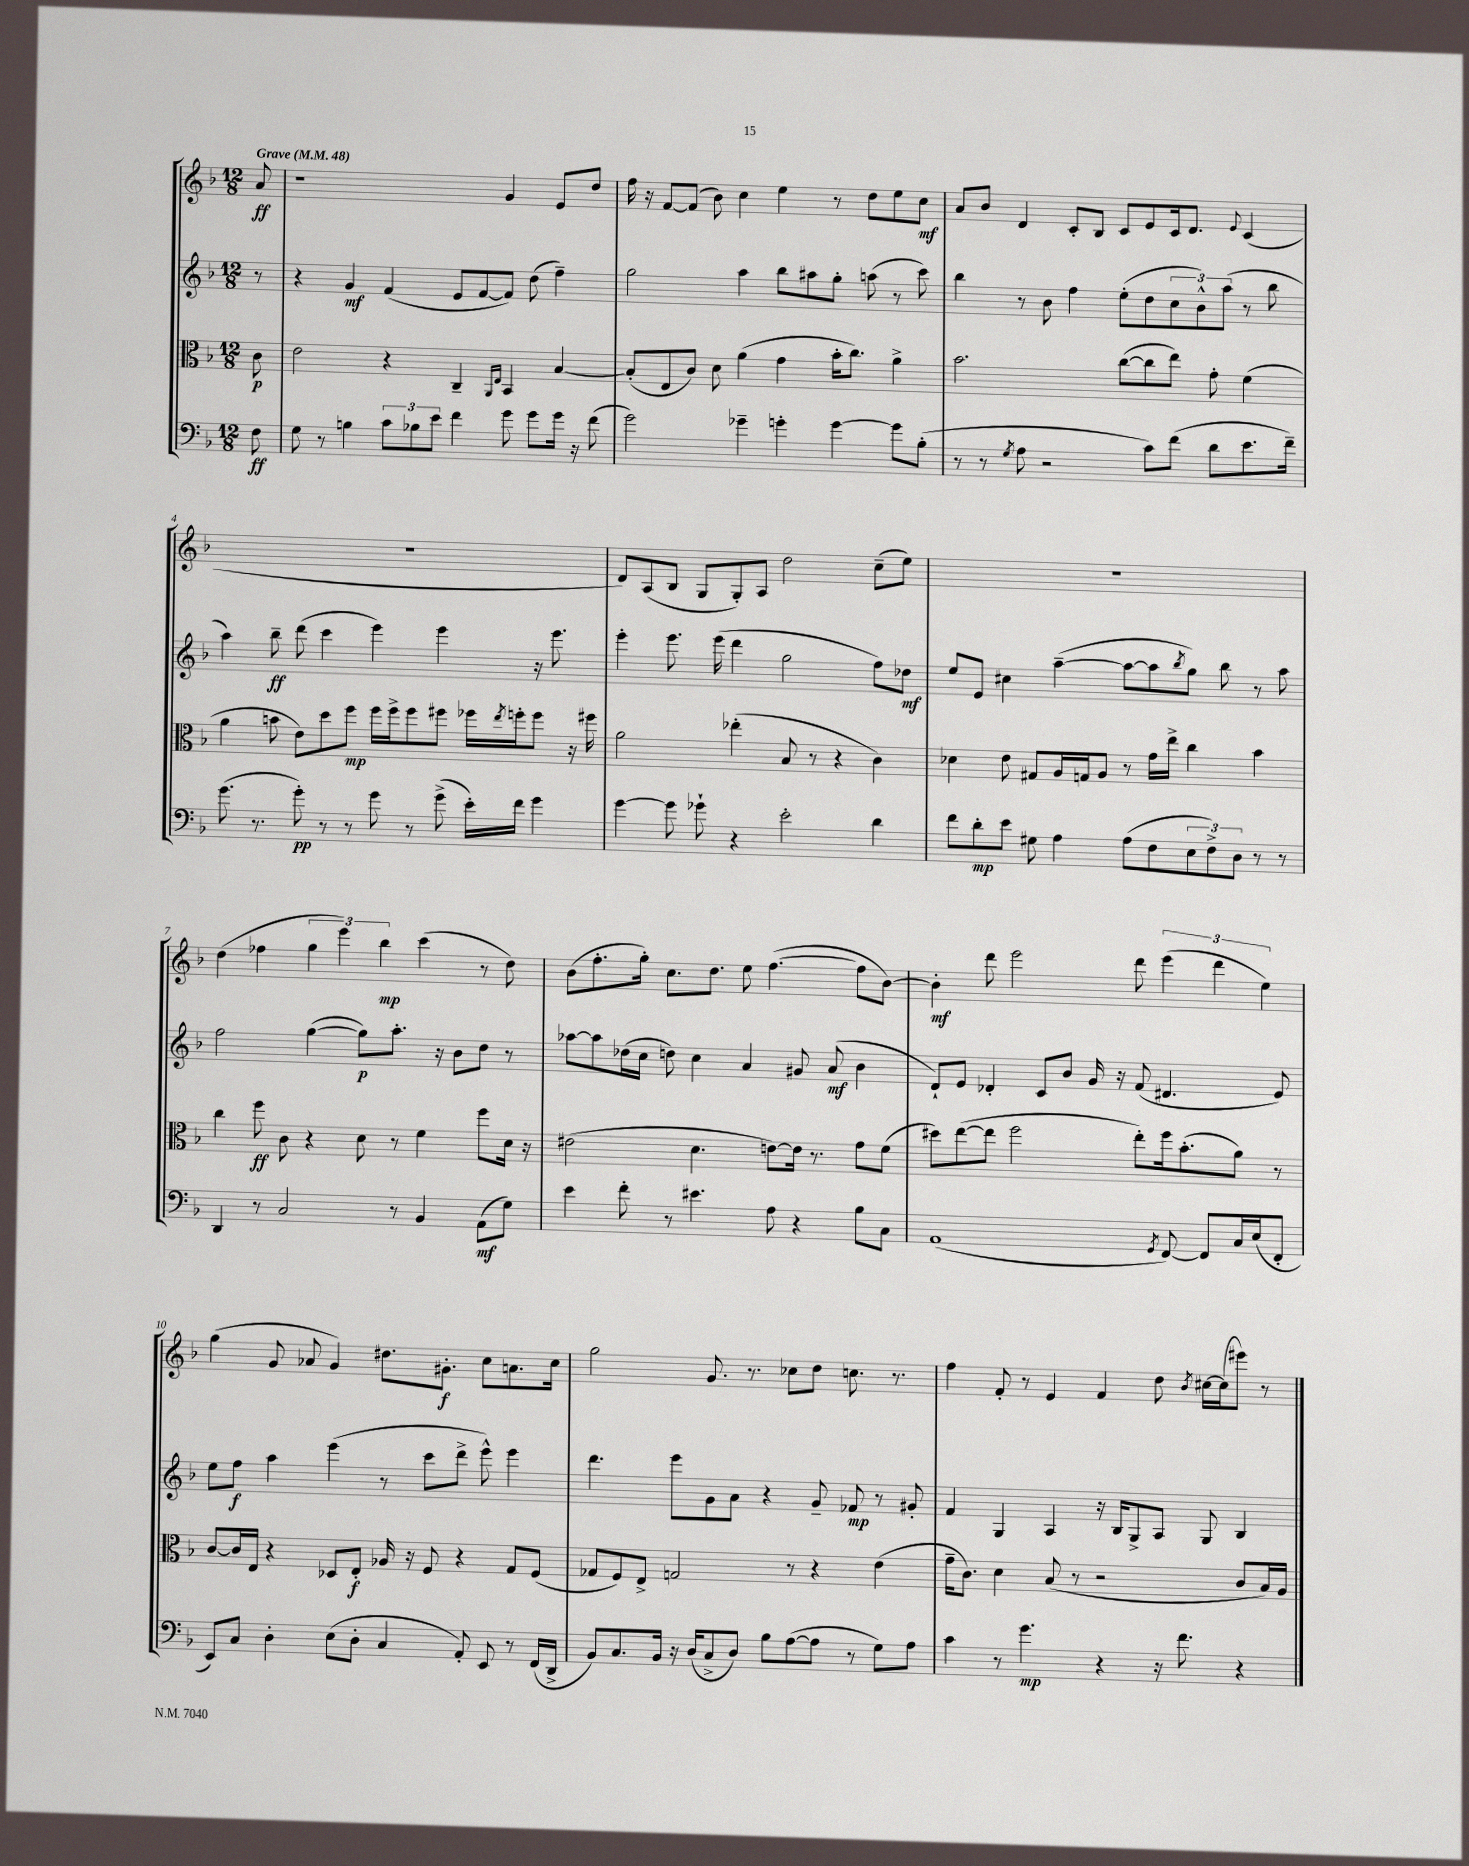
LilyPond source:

<<
\new StaffGroup <<
\new Staff = "s0" {
    \clef treble \key f \major \numericTimeSignature \time 12/8 \partial 8 \tempo "Grave" 4 = 48
    a'8\ff |
    r1 g'4 e'8 d''8 |
    f''16 r16 f'8~ f'8( bes'8) c''4 e''4 r8 d''8 e''8 c''8\mf |
    a'8 bes'8 d'4 c'8-. bes8 c'8 e'8 c'16 d'8. \appoggiatura { e'8 } c'4( |
    R1. |
    d'8) a8( bes8 g8 g8-.) a8 d''2 c''8--( e''8) |
    R1. |
    d''4( fes''4 \tuplet 3/2 { g''4 e'''4) bes''4\mp } c'''4( r8 d''8) |
    bes'8( f''8.-. g''16-.) c''8. d''8. e''8 f''4.~( f''8 bes'8~) |
    bes'4-.\mf d'''8 e'''2 d'''8 \tuplet 3/2 { e'''4( d'''4 e''4) } |
    g''4( g'8 aes'8 g'4) dis''8. gis'8.-.\f c''8 a'8. c''16 |
    g''2 g'8. r8. ces''8 d''8 c''8. r8. |
    f''4 f'8-. r8 e'4 f'4 d''8 \acciaccatura { bes'8 } cis''16~ cis''16( eis'''8) r8 \bar "|." |
}
\new Staff = "s1" {
    \clef treble \key f \major \numericTimeSignature \time 12/8 \partial 8
    r8 |
    r4 g'4\mf f'4( e'8 f'8~ f'8) d''8( f''4--) |
    g''2 a''4 bes''8 ais''8 g''8-. a''8( r8 c'''8) |
    bes''4 r8 bes'8 f''4 e''8-.( d''8 \tuplet 3/2 { c''8 bes'8-^) a''8( } r8 bes''8 |
    a''4) bes''8--\ff d'''8( c'''4 e'''4) e'''4 r16 e'''8. |
    e'''4-. e'''8. e'''16( d'''4 g''2 f''8) des''8\mf |
    e''8 e'8 cis''4 a''4~--( a''8~ a''8 \acciaccatura { bes''8 } g''8) bes''8 r8 a''8 |
    f''2 g''4~( g''8\p) a''8.-. r16 bes'8 d''8 r8 |
    aes''8~ aes''8 des''16( c''16 d''8) c''4 a'4 gis'8 a'8\mf( bes'4 |
    d'8-!) e'8 des'4-. c'8 bes'8 g'16 r16 f'8( dis'4. e'8) |
    e''8 f''8\f a''4 e'''4( r8 c'''8 d'''8-> e'''8-^) e'''4 |
    d'''4. e'''8 g'8 a'8 r4 g'8-- fes'8\mp r8 gis'8-. |
    f'4 g4 a4 r16 bes16 g8-> a8 g8 bes4 \bar "|." |
}
\new Staff = "s2" {
    \clef alto \key f \major \numericTimeSignature \time 12/8 \partial 8
    c'8\p |
    e'2 r4 c4-- \grace { a,16 e16 } bes,4 bes4~ |
    bes8-.( e8 c'8) d'8 a'4( g'4 bes'16-. c''8.) a'4-> |
    bes'2. c''8~( c''8 e''8) g'8-. f'4( |
    a'4 b'8 e'8) d''8 f''8\mp f''16 f''16-> f''8 fis''8 fes''16 \acciaccatura { e''8 } f''16-. f''8 r16 fis''16 |
    a'2 ees''4-.( bes8 r8 r4 c'4) |
    des'4 e'8 gis8 a16 g16 a8 r8 g'16 e''16-> c''4 bes'4 |
    c''4 f''8\ff c'8 r4 d'8 r8 f'4 f''8 d'16 r16 |
    eis'2( d'4. e'8~) e'16 r8. g'8 f'8( |
    dis''8) e''8~( e''8 f''2 e''8-.) f''16 bes'8.-.( a'8) r8 |
    c'8~ c'16 e16 r4 des8 e8-.\f aes16 r16 f8 r4 g8 f8( |
    ges8 f8) e8-> g2 r8 r4 e'4( |
    g'16-- c'8.) d'4 bes8( r8 r2 c'8 bes16) a16 \bar "|." |
}
\new Staff = "s3" {
    \clef bass \key f \major \numericTimeSignature \time 12/8 \partial 8
    f8\ff |
    g8 r8 b4 \tuplet 3/2 { c'8 bes8 e'8 } f'4 g'8 g'8 g'16 r16 f'8( |
    g'2) ges'4-- g'4-. g'4~ g'8 bes8-.( |
    r8 r8 \acciaccatura { g8 } a8 r2 c'8) f'8( d'8 e'8. f'16--) |
    g'8.( r8. g'8-.\pp) r8 r8 g'8 r8 g'8->( e'16-.) f'16 g'4 |
    g'4~ g'8 ges'8-! r4 e'2-. d'4 |
    f'8 d'8-.\mp e'8 gis8 a4 a8( f8 \tuplet 3/2 { e8 f8->) d8 } r8 r8 |
    d,4 r8 c2 r8 bes,4 a,8\mf( g8) |
    e'4 f'8-. r8 eis'4. a8 r4 bes8 c8 |
    a,1( \acciaccatura { g,8 } f,8~) f,8 c16 e16( f,8-. |
    e,8) c8 d4-. e8( d8-. c4 a,8-.) e,8 r8 f,16( d,16-> |
    bes,8) c8. bes,16 r16 d16( c8-> d8) bes8 a8~( a8 r8 g8) a8 |
    c'4 r8 g'4.\mp r4 r16 f'8. r4 \bar "|." |
}
>>
>>
